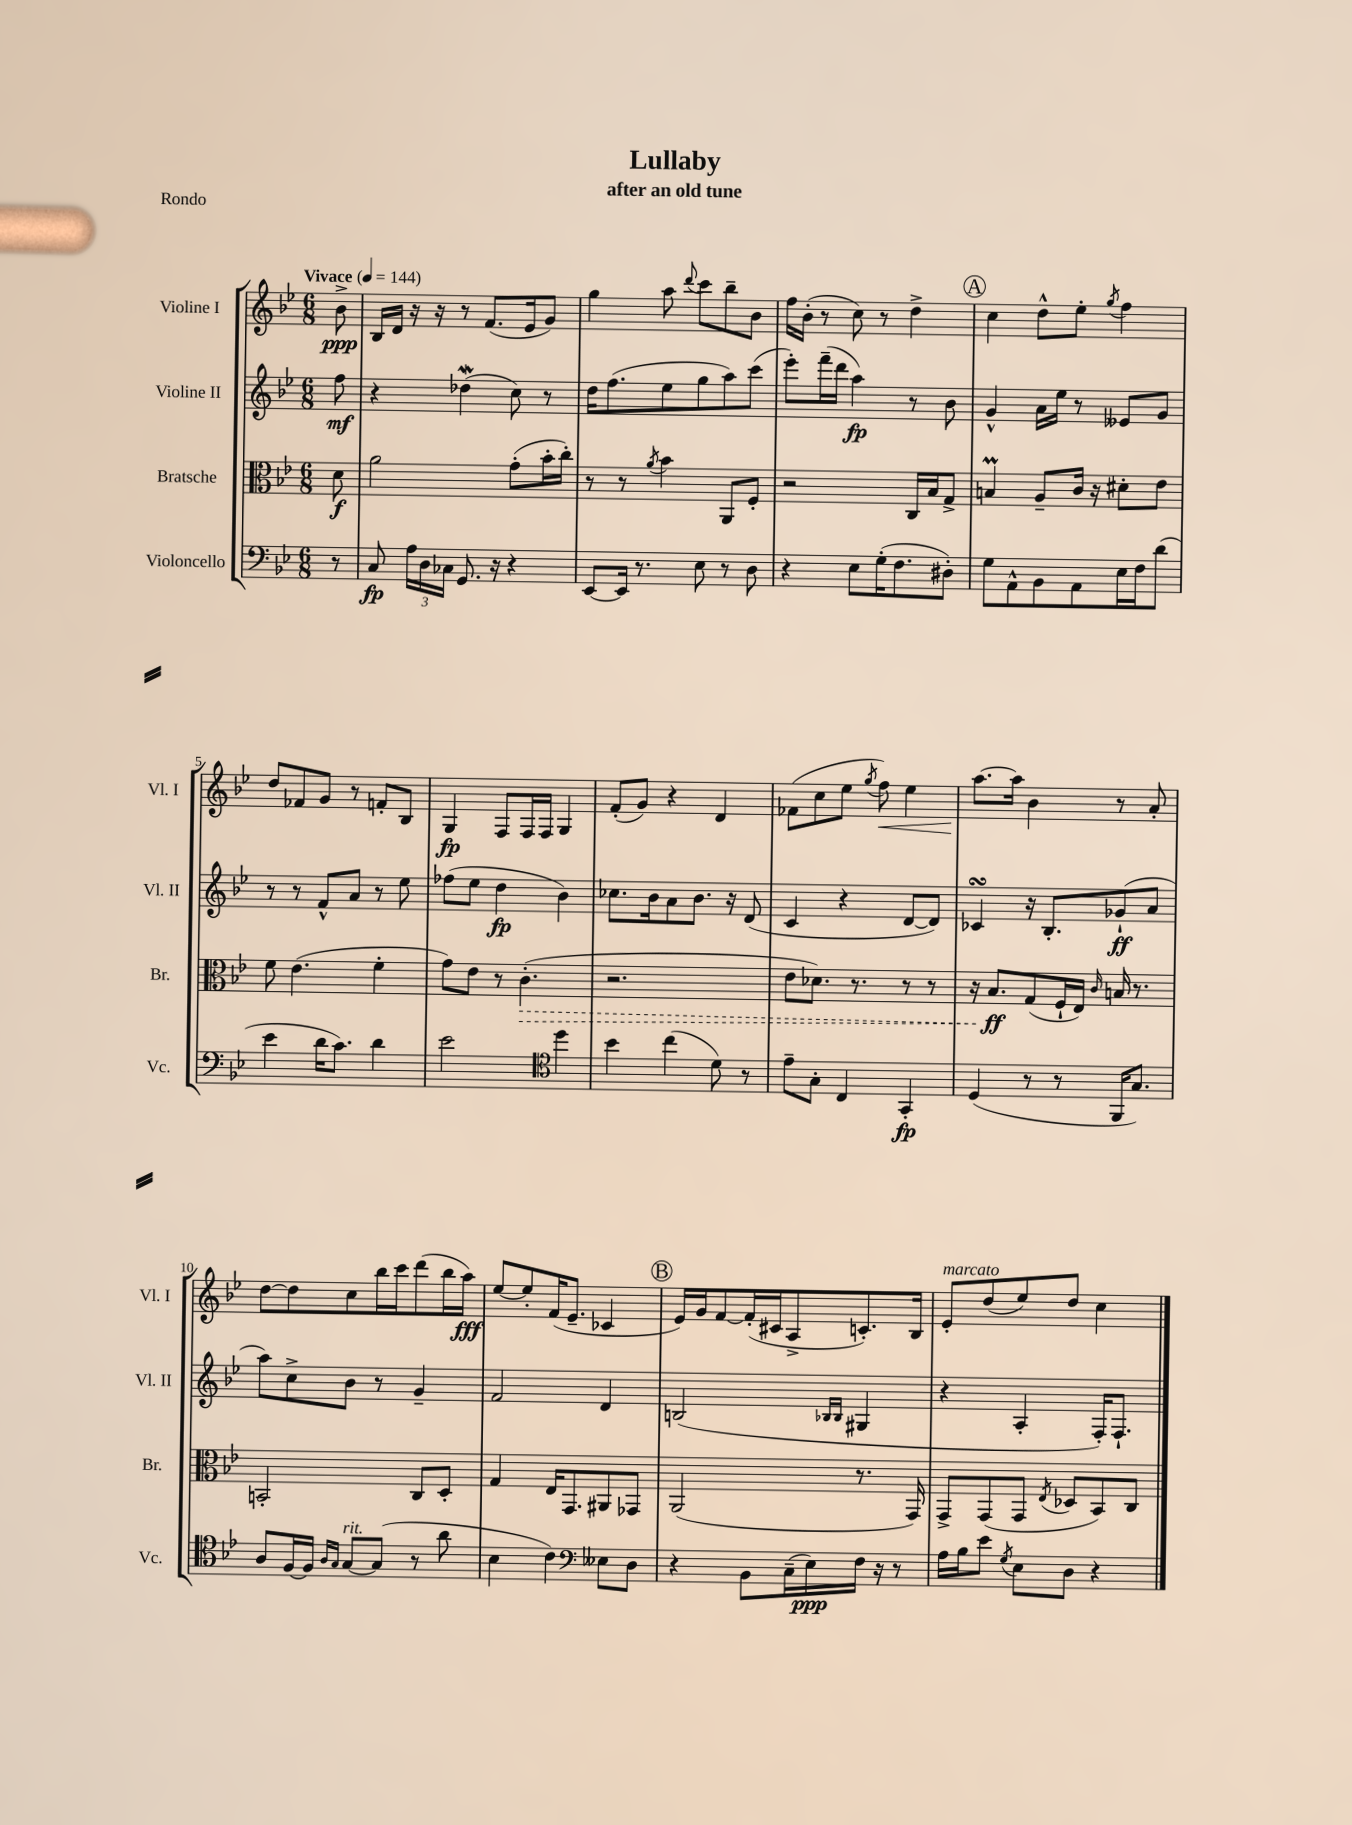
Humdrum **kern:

**kern	**dynam	**kern	**dynam	**kern	**dynam	**kern	**dynam
*part4	*part4	*part3	*part3	*part2	*part2	*part1	*part1
*staff4	*staff4	*staff3	*staff3	*staff2	*staff2	*staff1	*staff1
*I"Violoncello	*	*I"Bratsche	*	*I"Violine II	*	*I"Violine I	*
*I'Vc.	*	*I'Br.	*	*I'Vl. II	*	*I'Vl. I	*
*clefF4	*	*clefC3	*	*clefG2	*	*clefG2	*
*k[b-e-]	*	*k[b-e-]	*	*k[b-e-]	*	*k[b-e-]	*
*M6/8	*	*M6/8	*	*M6/8	*	*M6/8	*
*MM144	*	*MM144	*	*MM144	*	*MM144	*
=	=	=	=	=	=	=	=
!	!	!	!	!	!	!LO:TX:a:B:t=Vivace	!
8r	.	8d\	f	8ff\	mf	8b-^\	ppp
=1	=1	=1	=1	=1	=1	=1	=1
8C/	fp	2a\	.	4r	.	16B-/LL	.
.	.	.	.	.	.	16d/JJ	.
24A\LL	.	.	.	.	.	16r	.
24D\	.	.	.	.	.	.	.
.	.	.	.	.	.	16r	.
24C-X\JJ	.	.	.	.	.	.	.
8.GG/	.	.	.	(4dd-Xw\	.	8r	.
.	.	.	.	.	.	(8.f/L	.
16r	.	.	.	.	.	.	.
4r	.	(8g'\L	.	8cc\)	.	.	.
.	.	.	.	.	.	16e-/k	.
.	.	16b-'\L	.	8r	.	8g/J)	.
.	.	16cc'\JJ)	.	.	.	.	.
=2	=2	=2	=2	=2	=2	=2	=2
[8EE-/L	.	8r	.	16dd\KL	.	4gg\	.
.	.	.	.	(8.ff\	.	.	.
16EE-/Jk]	.	8r	.	.	.	.	.
8.r	.	.	.	.	.	.	.
.	.	8qa/	.	.	.	.	.
.	.	4b-\	.	8ee-\	.	8aa\	.
.	.	.	.	.	.	8qqddd/	.
8E-\	.	.	.	8gg\	.	8ccc\L	.
8r	.	8AA/L	.	8aa\)	.	8bb-~\	.
8D\	.	8F'/J	.	(8ccc\J	.	8b-\J	.
=3	=3	=3	=3	=3	=3	=3	=3
4r	.	2r	.	8eee-'\L)	.	16ff\LL	.
.	.	.	.	.	.	(16b-'\JJ	.
.	.	.	.	(16fff~\L	.	8r	.
.	.	.	.	16ddd\JJ	.	.	.
8E-\L	.	.	.	4aa\)	fp	8cc\)	.
(16G'\K	.	.	.	.	.	8r	.
8.F\	.	.	.	.	.	.	.
.	.	16C/LL	.	8r	.	4dd^\	.
.	.	16B-/J	.	.	.	.	.
8D#X'\J)	.	8G^/J	.	8b-\	.	.	.
!!LO:REH:place=s1:t=A
=4	=4	=4	=4	=4	=4	=4	=4
8G\L	.	4Bnm/	.	4g^^/	.	4cc\	.
8AA^^\	.	.	.	.	.	.	.
8BB-\	.	8A~/L	.	16a\LL	.	8dd^^\L	.
.	.	.	.	16ee-\JJ	.	.	.
8AA\	.	16c/Jk	.	8r	.	8ee-'\J	.
.	.	16r	.	.	.	.	.
.	.	.	.	.	.	8qgg/	.
16E-\L	.	8d#X'\L	.	8e--X/L	.	4ff\	.
16F\J	.	.	.	.	.	.	.
(8d\J	.	8e-\J	.	8g/J	.	.	.
!!LO:LB:g=z
=5	=5	=5	=5	=5	=5	=5	=5
4e-\	.	8f\	.	8r	.	8dd/L	.
.	.	(4.e-\	.	8r	.	8f-X/	.
16d\KL	.	.	.	8f^^/L	.	8g/J	.
8.c\J)	.	.	.	.	.	.	.
.	.	.	.	8a/J	.	8r	.
4d\	.	4f'\	.	8r	.	8fn'/L	.
.	.	.	.	8ee-\	.	8B-/J	.
=6	=6	=6	=6	=6	=6	=6	=6
2e-\	.	8g\L)	.	(8ff-X\L	.	4G/	fp
.	.	8e-\J	.	8ee-\J	.	.	.
.	.	8r	.	4dd\	fp	8F/L	.
!	!	!	!LO:HP:b	!	!	!	!
.	.	(4.c'\	>	.	.	16F/L	.
.	.	.	.	.	.	16F/JJ	.
*clefC4	*	*	*	*	*	*	*
4dd\	.	.	.	4b-\)	.	4G/	.
=7	=7	=7	=7	=7	=7	=7	=7
4b-\	.	2.r	.	8.cc-X\L	.	(8f'/L	.
.	.	.	.	.	.	8g/J)	.
.	.	.	.	16b-\k	.	.	.
(4cc\	.	.	.	8a\	.	4r	.
.	.	.	.	8.b-\J	.	.	.
8d\)	.	.	.	.	.	4d/	.
.	.	.	.	16r	.	.	.
8r	.	.	.	(8d/	.	.	.
=8	=8	=8	=8	=8	=8	=8	=8
8e-~\L	.	8e-\L	.	4c/	.	(8f-X\L	.
8G'\J	.	8.d-X\J)	.	.	.	8cc\	.
4C/	.	.	.	4r	.	8ee-\J	.
.	.	8.r	.	.	.	.	.
.	.	.	.	.	.	8qgg/	.
!	!	!	!	!	!	!	!LO:HP:b
.	.	.	.	.	.	8ff\)	<
4GG'/	fp	8r	.	[8d/L	.	4ee-\	.
.	.	8r	.	8d/J])	.	.	.
=9	=9	=9	=9	=9	=9	=9	=9
(4D/	.	16r	.	4c-XsSSs/	.	[8.aa\L	.
.	.	8.B-/L	ff	.	.	.	.
.	.	.	.	.	.	16aa\Jk]	[
8r	.	(8G/	]	16r	.	4b-\	.
.	.	.	.	8.B-'/L	.	.	.
8r	.	16F`/L	.	.	.	.	.
.	.	16E-/JJ)	.	.	.	.	.
.	.	16qqc/	.	.	.	.	.
16FF/KL	.	16Bn/	.	(8g-X`/	ff	8r	.
8.G/J)	.	8.r	.	.	.	.	.
.	.	.	.	8a/J	.	8a'/	.
!!LO:LB:g=z
=10	=10	=10	=10	=10	=10	=10	=10
8A/L	.	2BBn'/	.	8aa\L)	.	[8dd\L	.
[16F/L	.	.	.	8cc^\	.	8dd\]	.
16F/JJ]	.	.	.	.	.	.	.
16qqA/LL	.	.	.	.	.	.	.
16qqG/JJ	.	.	.	.	.	.	.
!LO:TX:a:i:t=rit.	!	!	!	!	!	!	!
[8G/L	.	.	.	8b-\J	.	8cc\	.
(8G/J]	.	.	.	8r	.	16bb-\L	.
.	.	.	.	.	.	16ccc\J	.
8r	.	8C/L	.	4g~/	.	(8ddd\	.
8a\	.	8D'/J	.	.	.	16bb-\L	.
.	.	.	.	.	.	16aa\JJ)	fff
=11	=11	=11	=11	=11	=11	=11	=11
4B-\	.	4G/	.	2f/	.	[8ee-/L	.
.	.	.	.	.	.	8ee-'/]	.
4c\)	.	16E-/KL	.	.	.	(16f/K	.
.	.	8.GG/	.	.	.	8.e-~/J	.
*clefF4	*	*	*	*	*	*	*
8E--X\L	.	8AA#X/	.	4d/	.	4c-X/	.
8D\J	.	8GG-X/J	.	.	.	.	.
!!LO:REH:place=s1:t=B
=12	=12	=12	=12	=12	=12	=12	=12
4r	.	(2AA/	.	(2Bn/	.	16e-/LL)	.
.	.	.	.	.	.	16g/J	.
.	.	.	.	.	.	[8f/	.
8BB-\L	.	.	.	.	.	(16f'/L]	.
.	.	.	.	.	.	16c#X/J	.
(16C~\L	.	.	.	.	.	8A^/	.
16E-\)	ppp	.	.	.	.	.	.
.	.	.	.	16qqB-X/LL	.	.	.
.	.	.	.	16qqB-/JJ	.	.	.
16F\JJ	.	8.r	.	4G#X/	.	8.cn'/)	.
16r	.	.	.	.	.	.	.
8r	.	.	.	.	.	.	.
.	.	16GG/)	.	.	.	16B-/Jk	.
=13	=13	=13	=13	=13	=13	=13	=13
!	!	!	!	!	!	!LO:TX:a:i:t=marcato	!
16A\LL	.	8GG^/L	.	4r	.	8e-'/L	.
16B-\J	.	.	.	.	.	.	.
8e-\J	.	(8GG/	.	.	.	(8dd/	.
8qG/	.	.	.	.	.	.	.
8E-\L	.	8GG/J	.	4A'/	.	8ee-/)	.
.	.	8qE-/	.	.	.	.	.
8D\J	.	8D-X/L	.	.	.	8dd/J	.
4r	.	8BB-/)	.	16F'/KL)	.	4cc\	.
.	.	.	.	8.F`/J	.	.	.
.	.	8C/J	.	.	.	.	.
==	==	==	==	==	==	==	==
*-	*-	*-	*-	*-	*-	*-	*-
